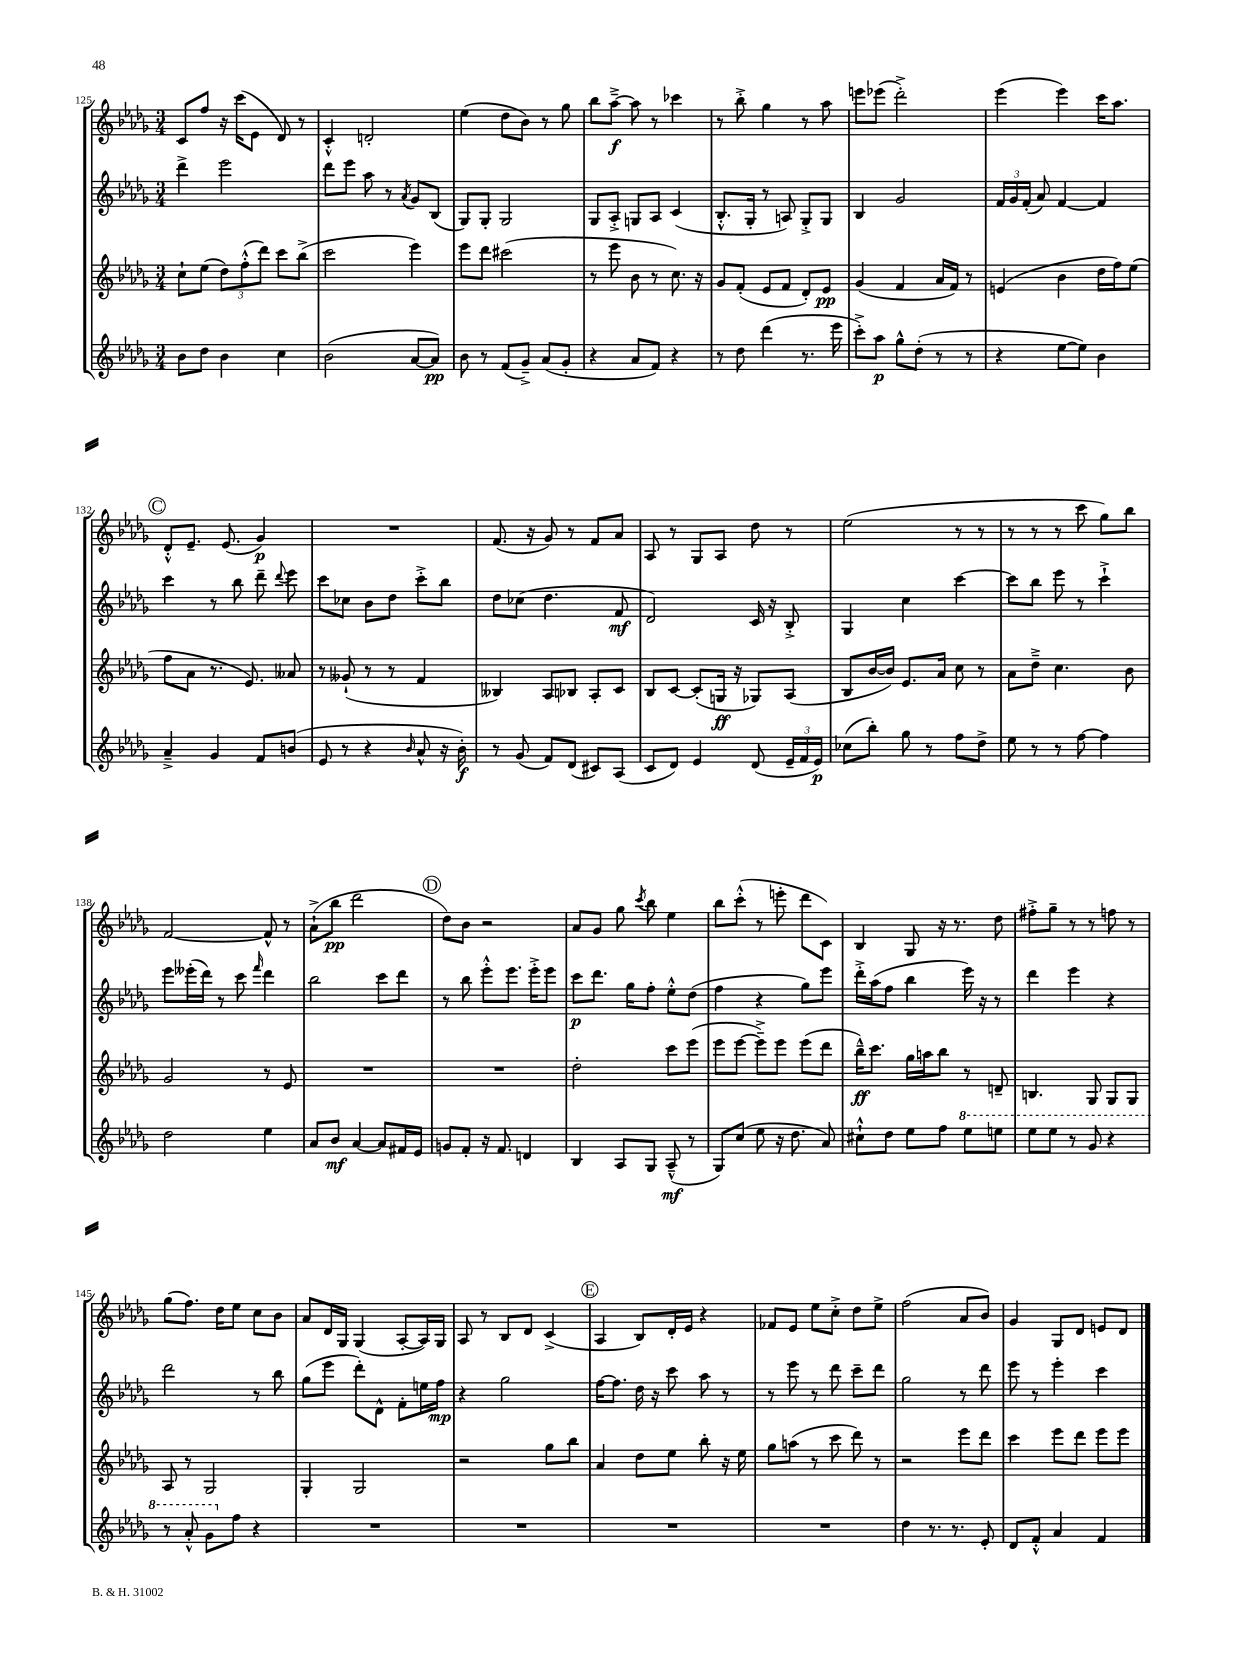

**kern	**kern	**kern	**kern
*staff4	*staff3	*staff2	*staff1
*clefG2	*clefG2	*clefG2	*clefG2
*k[b-e-a-d-g-]	*k[b-e-a-d-g-]	*k[b-e-a-d-g-]	*k[b-e-a-d-g-]
*M3/4	*M3/4	*M3/4	*M3/4
8b-	8cc`	4ddd-^	8c
8dd-	(8ee-	.	8ff
4b-	12dd-)	2eee-	16r
.	.	.	(16ccc
.	(12ff'^^	.	.
.	.	.	8e-
.	12ddd-)	.	.
4cc	8ccc	.	8d-)
.	(8bb-^	.	8r
=	=	=	=
(2b-	2ccc	8ddd-	4c'^^
.	.	8eee-	.
.	.	8aa-	2d'
.	.	8r	.
.	.	8qa-	.
[8a-	4eee-)	8g-	.
8a-])	.	(8B-	.
=	=	=	=
8b-	8eee-	8G-)	(4ee-
8r	8ddd-	8G-'	.
(8f	(2ccc#	2G-	8dd-
8g-~^)	.	.	8b-)
(8a-	.	.	8r
8g-'	.	.	8gg-
=	=	=	=
4r	8r	8G-	8bb-
.	8eee-	8A-'^	[8aa-~^
8a-	8b-	8G	8aa-]
8f)	8r	8A-	8r
4r	8.cc)	(4c	4ccc-
.	16r	.	.
=	=	=	=
8r	8g-	8.B-'^^	8r
8dd-	(8f'	.	8bb-'^
.	.	16G-'	.
(4ddd-	8e-	8r	4gg-
.	8f	8A)	.
8.r	8d-')	8G-'^	8r
.	8e-	8G-	8aa-
16eee-	.	.	.
=	=	=	=
8ccc'^)	(4g-	4B-	8eee
8aa-	.	.	(8eee-
8gg-^^	4f	2g-	2ddd-'^)
(8dd-'	.	.	.
8r	16a-	.	.
.	16f)	.	.
8r	8r	.	.
=	=	=	=
4r	(4e	24f	(4eee-
.	.	24g-	.
.	.	(24f'	.
.	.	8a-)	.
[8ee-	4b-	[4f	4eee-)
8ee-])	.	.	.
4b-	16dd-	4f]	16ccc
.	16ff)	.	8.aa-
.	(8ee-	.	.
=	=	=	=
4a-~^	8ff	4ccc	8d-'^^
.	8a-	.	8.e-~
4g-	8.r	8r	.
.	.	.	(8.e-
.	.	8bb-	.
.	8.e-)	.	.
8f	.	8ddd-~	4g-)
.	.	8qqddd-	.
(8b	8a--	8eee-	.
=	=	=	=
8e-	8r	8ccc	2.r
8r	(8g--`	8cc-	.
4r	8r	8b-	.
.	8r	8dd-	.
16qqb-	.	.	.
8a-^^	4f	8ccc'^	.
16r	.	8bb-	.
16b-')	.	.	.
=	=	=	=
8r	4B--)	8dd-	(8.f
(8g-	.	(8cc-	.
.	.	.	16r
8f)	8A-	4.dd-	8g-)
(8d-	8B-	.	8r
8c#)	8A-'	.	8f
(8A-	8c	8f	8a-
=	=	=	=
8c	8B-	2d-)	8A-
8d-)	[8c	.	8r
4e-	(8c']	.	8G-
.	16G	.	8A-
.	16r	.	.
(8d-	8G-)	16c	8dd-
.	.	16r	.
24e-~	(8A-	8B-'^	8r
24f	.	.	.
24e-)	.	.	.
=	=	=	=
(8cc-	8B-	4G-	(2ee-
8bb-')	[16b-	.	.
.	16b-])	.	.
8gg-	8.e-	4cc	.
8r	.	.	.
.	16a-	.	.
8ff	8cc	[4ccc	8r
8dd-^	8r	.	8r
=	=	=	=
8ee-	8a-	8ccc]	8r
8r	8dd-~^	8bb-	8r
8r	4.cc	8eee-	8r
[8ff	.	8r	8ccc
4ff]	.	4ccc`^	8gg-)
.	8b-	.	8bb-
=	=	=	=
2dd-	2g-	8eee-	[2f
.	.	(16eee--'	.
.	.	16ddd-)	.
.	.	8r	.
.	.	8ccc	.
.	.	16qqfff	.
4ee-	8r	4ddd-	8f^^]
.	8e-	.	8r
=	=	=	=
8a-	2.r	2bb-	(8a-`^
8b-	.	.	8bb-
[4a-	.	.	2ddd-
8a-]	.	8ccc	.
16f#	.	8ddd-	.
16e-	.	.	.
=	=	=	=
8g	2.r	8r	8dd-)
8f'	.	8bb-	8b-
16r	.	8eee-'^^	2r
8.f	.	.	.
.	.	8.eee-	.
4d	.	.	.
.	.	16eee-'^	.
.	.	8eee-	.
=	=	=	=
4B-	2dd-'	8ccc	8a-
.	.	8.ddd-	8g-
8A-	.	.	8gg-
.	.	16gg-	.
.	.	.	8qccc
8G-	.	8ff'	8bb-
(8A-~^^	8ccc	8ee-'^^	4ee-
8r	(8eee-	(8dd-	.
=	=	=	=
8G-)	8eee-	4ff	8bb-
(8cc	[8eee-	.	(8ccc'^^
8ee-	8eee-~^])	4r	8r
16r	8eee-	.	8eee'
8.dd-	.	.	.
.	(8eee-	8gg-)	8ddd-
8a-)	8ddd-	8eee-	8c)
=	=	=	=
8cc#`^^	16bb-~^^)	16ddd-'^	4B-
.	8.ccc	(16aa-	.
8dd-	.	8ff	.
8ee-	16gg-	4bb-	8G-
.	16aa	.	.
8ff	8bb-	.	16r
.	.	.	8.r
8eee-	8r	16eee-)	.
.	.	16r	.
8eee	8d~	8r	8dd-
=	=	=	=
8eee-	4.B	4ddd-	8ff#'^
8eee-	.	.	8gg-~
8r	.	4eee-	8r
8gg-	8G-	.	8r
4r	8G-	4r	8ff
.	8G-	.	8r
=	=	=	=
8r	8A-	2ddd-	(8gg-
8aa-'^^	8r	.	8.ff)
8gg-	2G-	.	.
.	.	.	16dd-
8ff	.	.	8ee-
4r	.	8r	8cc
.	.	8bb-	8b-
=	=	=	=
2.r	4G-'	(8gg-	8a-
.	.	8eee-	16d-
.	.	.	16G-
.	2G-	8ddd-')	(4G-
.	.	8d-^^	.
.	.	8f'	[8A-'
.	.	16ee	16A-])
.	.	16ff	16G-
=	=	=	=
2.r	2r	4r	8A-
.	.	.	8r
.	.	2gg-	8B-
.	.	.	8d-
.	8gg-	.	(4c^
.	8bb-	.	.
=	=	=	=
2.r	4a-	[16ff	4A-
.	.	8.ff]	.
.	8dd-	16dd-	8B-)
.	.	16r	.
.	8ee-	8ccc	16d-'
.	.	.	16e-
.	8bb-'	8aa-	4r
.	16r	8r	.
.	16ee-	.	.
=	=	=	=
2.r	8gg-	8r	8f-
.	(8aa	8eee-	8e-
.	8r	8r	8ee-
.	8ccc	8ddd-	8cc'^
.	8ddd-)	8ccc~	8dd-
.	8r	8ddd-	8ee-^
=	=	=	=
4dd-	2r	2gg-	(2ff
8.r	.	.	.
8.r	.	.	.
.	8eee-	8r	8a-
8e-'	8ddd-	8ddd-	8b-)
=	=	=	=
8d-	4ccc	8eee-	4g-
8f'^^	.	8r	.
4a-	8eee-	4eee-'	8G-
.	8ddd-	.	8d-
4f	8eee-	4ccc	8e
.	8eee-	.	8d-
==	==	==	==
*-	*-	*-	*-
